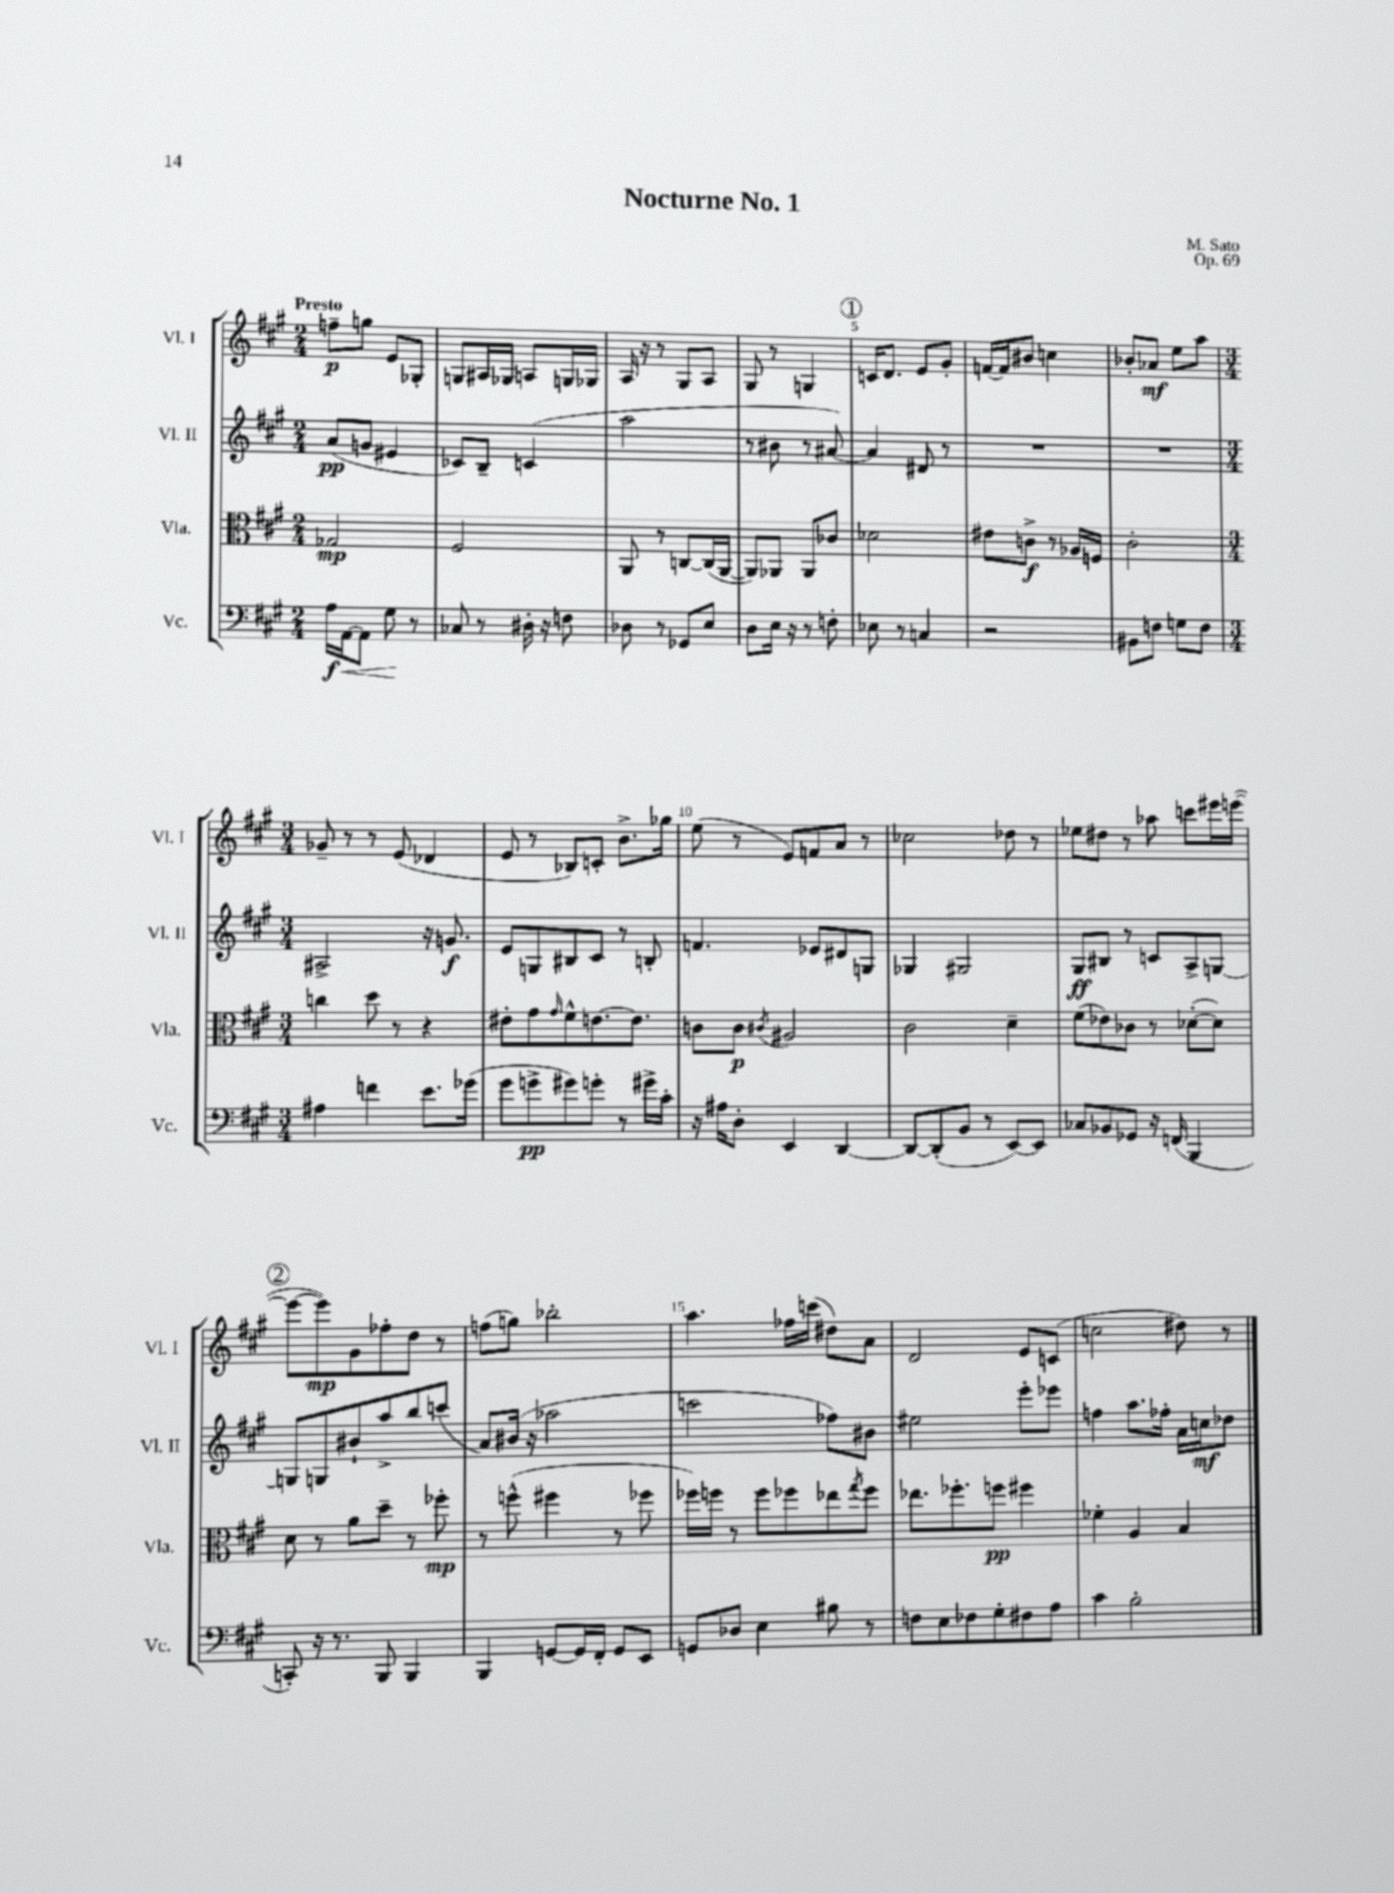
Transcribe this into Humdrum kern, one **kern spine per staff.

**kern	**dynam	**kern	**dynam	**kern	**dynam	**kern	**dynam
*part4	*part4	*part3	*part3	*part2	*part2	*part1	*part1
*staff4	*staff4	*staff3	*staff3	*staff2	*staff2	*staff1	*staff1
*I"Vc.	*	*I"Vla.	*	*I"Vl. II	*	*I"Vl. I	*
*I'Vc.	*	*I'Vla.	*	*I'Vl. II	*	*I'Vl. I	*
*clefF4	*	*clefC3	*	*clefG2	*	*clefG2	*
*k[f#c#g#]	*	*k[f#c#g#]	*	*k[f#c#g#]	*	*k[f#c#g#]	*
*M2/4	*	*M2/4	*	*M2/4	*	*M2/4	*
=1	=1	=1	=1	=1	=1	=1	=1
!	!	!	!	!	!	!LO:TX:a:B:t=Presto	!
16A\LL	f	2G-X/	mp	(8a/L	pp	8ffn~\L	p
!	!LO:HP:b	!	!	!	!	!	!
[16AA\J	<	.	.	.	.	.	.
8AA\J]	.	.	.	8gn/J	.	8ggn\J	.
8G#\	.	.	.	4e#X/	.	8e/L	.
8r	[	.	.	.	.	8G-X'/J	.
=2	=2	=2	=2	=2	=2	=2	=2
8C-X/	.	2F#/	.	8c-X/L)	.	8Gn/L	.
8r	.	.	.	8B~/J	.	16A#X/L	.
.	.	.	.	.	.	16G-X/JJ	.
16D#X'\	.	.	.	(4cn/	.	8An/L	.
16r	.	.	.	.	.	.	.
8Fn\	.	.	.	.	.	16Gn/L	.
.	.	.	.	.	.	16G-X/JJ	.
=3	=3	=3	=3	=3	=3	=3	=3
8D-X\	.	8AA/	.	2aa\	.	16A/	.
.	.	.	.	.	.	16r	.
8r	.	8r	.	.	.	8r	.
8GG-X/L	.	[8Cn/L	.	.	.	8G#/L	.
8E/J	.	(16C/L]	.	.	.	8A/J	.
.	.	[16AA/JJ	.	.	.	.	.
=4	=4	=4	=4	=4	=4	=4	=4
8D\L	.	8AA/L])	.	8r	.	8G#/	.
16E\Jk	.	8AA-X/J	.	8b#X\	.	8r	.
16r	.	.	.	.	.	.	.
8r	.	8AA-/L	.	8r	.	4Gn/	.
8Fn'\	.	8c-X/J	.	[8a#X/)	.	.	.
!!LO:REH:place=s1:t=1
=5	=5	=5	=5	=5	=5	=5	=5
8E-X\	.	2d-X\	.	4a#/]	.	16cn/KL	.
.	.	.	.	.	.	8.d/J	.
8r	.	.	.	.	.	.	.
4Cn/	.	.	.	8d#X/	.	8e/L	.
.	.	.	.	8r	.	8g#'/J	.
=6	=6	=6	=6	=6	=6	=6	=6
2r	.	8e#X\L	.	2r	.	[16fn/LL	.
.	.	.	.	.	.	16f/J]	.
.	.	8cn^\J	f	.	.	8b#X/J	.
.	.	8r	.	.	.	4ccn\	.
.	.	16A-X/LL	.	.	.	.	.
.	.	16Fn/JJ	.	.	.	.	.
=7	=7	=7	=7	=7	=7	=7	=7
8BB#X\L	.	2c#'\	.	2r	.	8b-X'/L	.
8Fn\J	.	.	.	.	.	8a-X/J	mf
8Gn\L	.	.	.	.	.	8ee\L	.
8F\J	.	.	.	.	.	8aa\J	.
!!LO:LB:g=z
=8	=8	=8	=8	=8	=8	=8	=8
*M3/4	*	*M3/4	*	*M3/4	*	*M3/4	*
4A#X\	.	4ccn\	.	2A#X^/	.	8g-X~/	.
.	.	.	.	.	.	8r	.
4fn\	.	8dd\	.	.	.	8r	.
.	.	8r	.	.	.	(8e/	.
8.e\L	.	4r	.	16r	.	4d-X/	.
.	.	.	.	8.gn/	f	.	.
(16g-X\Jk	.	.	.	.	.	.	.
=9	=9	=9	=9	=9	=9	=9	=9
8g#\L	.	8e#X'\L	.	8e/L	.	8e/	.
8gn^\	pp	8g#\	.	8Gn/	.	8r	.
.	.	16qqg#/	.	.	.	.	.
8g#X\)	.	8f#^^\	.	8B#X/	.	8B-X/L)	.
8gn'\J	.	[8.en\	.	8c#/J	.	8cn'/J	.
8r	.	.	.	8r	.	8.b^\L	.
.	.	8.e\J]	.	.	.	.	.
16g#X^\LL	.	.	.	8Bn'/	.	.	.
16c#'\JJ	.	.	.	.	.	16gg-X\Jk	.
=10	=10	=10	=10	=10	=10	=10	=10
16r	.	8cn\L	.	4.fn/	.	(8ee\	.
16A#X\KL	.	.	.	.	.	.	.
8D'\J	.	8c\J	p	.	.	8r	.
.	.	8qc#X/	.	.	.	.	.
4EE/	.	2A#X/	.	.	.	8e/L)	.
.	.	.	.	8e-X/L	.	8fn/	.
[4DD/	.	.	.	8d#X/	.	8a/J	.
.	.	.	.	8Gn/J	.	8r	.
=11	=11	=11	=11	=11	=11	=11	=11
8DD/L_	.	2c#\	.	4G-X/	.	2cc-X\	.
(8DD'/]	.	.	.	.	.	.	.
8BB/J	.	.	.	2G#X/	.	.	.
8r	.	.	.	.	.	.	.
[8EE/L)	.	4d~\	.	.	.	8dd-X\	.
8EE/J]	.	.	.	.	.	8r	.
=12	=12	=12	=12	=12	=12	=12	=12
8C-X/L	.	(8f#\L	.	8G#/L	ff	8ee-X\L	.
8BB-X/	.	8e-X\)	.	8B#X/J	.	8dd#X\J	.
8GG-X/J	.	8c-X\J	.	8r	.	8r	.
16r	.	8r	.	8cn/L	.	8aa-X\	.
(16FFn/	.	.	.	.	.	.	.
4BBB/	.	([8d-X'\L	.	8A^/	.	8cccn\L	.
.	.	8d-\J])	.	[8Gn/J	.	16eee#X\L	.
.	.	.	.	.	.	([16eeen\JJ	.
!!LO:LB:g=z
!!LO:REH:place=s1:t=2
=13	=13	=13	=13	=13	=13	=13	=13
8CCn'/)	.	8d\	.	8Gn/L]	.	8eee\L_	.
16r	.	8r	.	8Gn/	.	8eee\])	mp
8.r	.	.	.	.	.	.	.
.	.	8a\L	.	8b#X`/	.	8g#\	.
8BBB/	.	8dd~\J	.	8aa^/	.	8ff-X'\	.
4BBB/	.	8r	.	8bb/	.	8dd\J	.
.	.	8ff-X'\	mp	(8cccn/J	.	8r	.
=14	=14	=14	=14	=14	=14	=14	=14
4BBB/	.	8r	.	8a/L)	.	(8ffn\L	.
.	.	(8ffn^^\	.	(16b#X/Jk	.	8ggn\J)	.
.	.	.	.	16r	.	.	.
[8GGn/L	.	4ff#X\	.	2aa-X\	.	2bb-X'\	.
16GG/L]	.	.	.	.	.	.	.
16FF#'/JJ	.	.	.	.	.	.	.
8GG/L	.	8r	.	.	.	.	.
8EE/J	.	8ff-X\	.	.	.	.	.
=15	=15	=15	=15	=15	=15	=15	=15
8GGn/L	.	16ff-X\LL)	.	2cccn\	.	4.aa\	.
.	.	16ffn\JJ	.	.	.	.	.
8D-X/J	.	8r	.	.	.	.	.
4E\	.	8ff\L	.	.	.	.	.
.	.	8ff-X\	.	.	.	16ff-X\LL	.
.	.	.	.	.	.	(16cccn\JJ	.
8B#X\	.	8ee-X\	.	8ff-X\L)	.	8dd#X\L)	.
.	.	8qgg#/	.	.	.	.	.
8r	.	8ff-\J	.	8b#X\J	.	8a\J	.
=16	=16	=16	=16	=16	=16	=16	=16
8Fn\L	.	8.ee-X\L	.	2ee#X\	.	2d/	.
8E\	.	.	.	.	.	.	.
.	.	8.ff-X'\	.	.	.	.	.
8F-X\	.	.	.	.	.	.	.
8G#'\	.	8ffn\J	pp	.	.	.	.
8F#X\	.	4ff#X\	.	8eee'\L	.	8e/L	.
8A\J	.	.	.	8eee-X\J	.	(8cn/J	.
=17	=17	=17	=17	=17	=17	=17	=17
4c#\	.	4f-X'\	.	4ffn\	.	2ccn\	.
2B'\	.	4A/	.	8.aa\L	.	.	.
.	.	.	.	16ff-X'\Jk	.	.	.
.	.	4B/	.	16a\LL	.	8dd#X\)	.
.	.	.	.	16ccn\J	mf	.	.
.	.	.	.	8dd-X\J	.	8r	.
==	==	==	==	==	==	==	==
*-	*-	*-	*-	*-	*-	*-	*-
